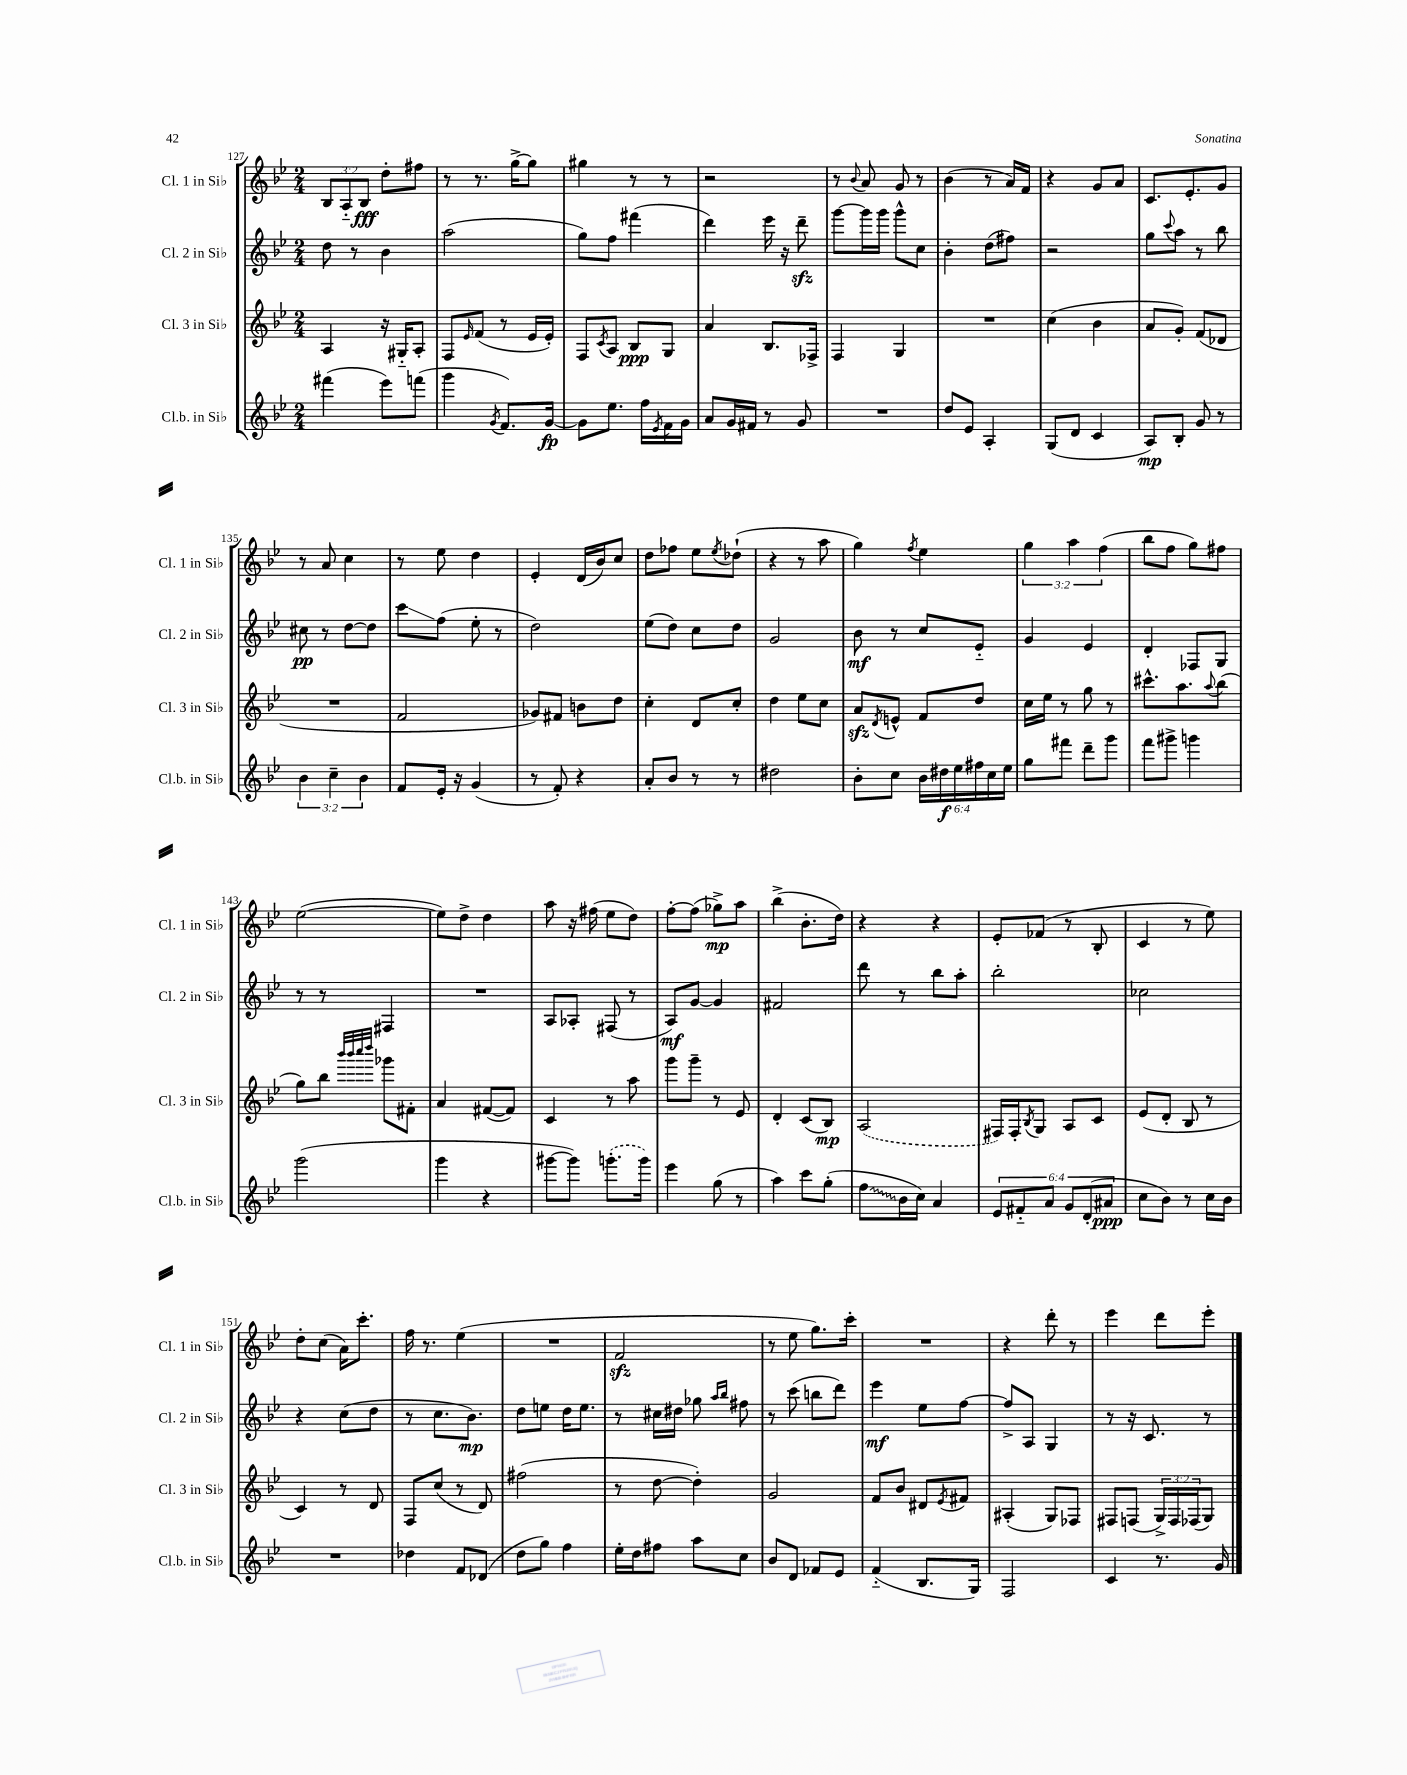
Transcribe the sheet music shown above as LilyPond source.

<<
\new StaffGroup <<
\new Staff = "s0" \with { instrumentName = "Cl. 1 in Sib" shortInstrumentName = "Cl. 1 in Sib" } {
    \clef treble \key bes \major \numericTimeSignature \time 2/4 \override Staff.TupletNumber.text = #tuplet-number::calc-fraction-text
    \tuplet 3/2 { bes8 a8-_ bes8\fff } d''8-. fis''8 |
    r8 r8. g''16~-> g''8 |
    gis''4 r8 r8 |
    r2 |
    r8 \appoggiatura { bes'8 } a'8 g'8 r8 |
    bes'4( r8 a'16) f'16 |
    r4 g'8 a'8 |
    c'8. ees'8.-. g'8 |
    r8 a'8 c''4 |
    r8 ees''8 d''4 |
    ees'4-. d'16( bes'16) c''8 |
    d''8 fes''8 ees''8 \acciaccatura { ees''8 } des''8-!( |
    r4 r8 a''8 |
    g''4) \acciaccatura { f''8 } ees''4 |
    \tuplet 3/2 { g''4 a''4 f''4( } |
    bes''8 f''8 g''8) fis''8 |
    ees''2~( |
    ees''8) d''8-> d''4 |
    a''8 r16 fis''16( ees''8 d''8) |
    f''8~-. f''8( ges''8->\mp) a''8 |
    bes''4->( bes'8.-. d''16) |
    r4 r4 |
    ees'8-. fes'8( r8 bes8-. |
    c'4 r8 ees''8) |
    d''8-. c''8( a'16) c'''8.-. |
    f''16 r8. ees''4( |
    R2 |
    f'2\sfz |
    r8 ees''8 g''8.) c'''16-. |
    R2 |
    r4 d'''8-. r8 |
    ees'''4 d'''8 ees'''8-. \bar "|." |
}
\new Staff = "s1" \with { instrumentName = "Cl. 2 in Sib" shortInstrumentName = "Cl. 2 in Sib" } {
    \clef treble \key bes \major \numericTimeSignature \time 2/4
    d''8 r8 bes'4 |
    a''2( |
    g''8) f''8 fis'''4( |
    d'''4) ees'''16 r16 d'''8--\sfz |
    g'''8~ g'''16 g'''16 g'''8-^ c''8 |
    bes'4-. d''8( fis''8) |
    r2 |
    g''8 \appoggiatura { c'''8 } a''8 r8 bes''8 |
    cis''8\pp r8 d''8~ d''8 |
    c'''8\glissando f''8( ees''8-. r8 |
    d''2) |
    ees''8( d''8) c''8 d''8 |
    g'2 |
    bes'8\mf r8 c''8 ees'8-_ |
    g'4 ees'4 |
    d'4-. fes8 g8 |
    r8 r8 fis4 |
    R2 |
    a8 aes8-. fis8( r8 |
    a8\mf) g'8~ g'4 |
    fis'2 |
    d'''8 r8 bes''8 a''8-. |
    bes''2-. |
    ces''2 |
    r4 c''8( d''8 |
    r8 c''8. bes'8.\mp) |
    d''8 e''8 d''16 e''8. |
    r8 cis''16 dis''16 ges''8 \grace { a''16 bes''16 } fis''8 |
    r8 c'''8( b''8 d'''8) |
    ees'''4\mf ees''8 f''8~ |
    f''8-> a8 g4 |
    r8 r16 c'8. r8 \bar "|." |
}
\new Staff = "s2" \with { instrumentName = "Cl. 3 in Sib" shortInstrumentName = "Cl. 3 in Sib" } {
    \clef treble \key bes \major \numericTimeSignature \time 2/4 \override Staff.TupletNumber.text = #tuplet-number::calc-fraction-text
    a4 r16 gis16-_ a8-. |
    f8 \grace { ees'16 } f'8( r8 ees'16 ees'16-.) |
    f8 \acciaccatura { c'8 } a8 bes8\ppp g8 |
    a'4 bes8. fes16-> |
    f4 g4 |
    R2 |
    c''4( bes'4 |
    a'8 g'8-.) f'8( des'8 |
    R2 |
    f'2 |
    ges'8) fis'8 b'8 d''8 |
    c''4-. d'8 c''8-. |
    d''4 ees''8 c''8 |
    a'8\sfz \acciaccatura { d'8 } e'8-^ f'8 d''8 |
    c''16 ees''16 r8 g''8 r8 |
    cis'''8.-^ a''8. \appoggiatura { a''8 } bes''8( |
    g''8) bes''8 \grace { bes'''32 bes'''32 c''''32 d''''32 } ges'''8 fis'8-. |
    a'4 fis'8~( fis'8) |
    c'4 r8 a''8 |
    g'''8 g'''8-- r8 ees'8 |
    d'4-. c'8( bes8\mp) |
    \once \slurDashed a2( |
    fis16) fis16-. \acciaccatura { bes8 } g8 a8 c'8 |
    ees'8( d'8-. bes8 r8 |
    c'4) r8 d'8 |
    f8 c''8( r8 d'8) |
    fis''2( |
    r8 d''8~ d''4-.) |
    g'2 |
    f'8 bes'8 dis'8 \acciaccatura { ees'8 } fis'8 |
    ais4-.( g8) fes8 |
    fis8 f8( \tuplet 3/2 { g16->) f16 fes16( } g8) \bar "|." |
}
\new Staff = "s3" \with { instrumentName = "Cl.b. in Sib" shortInstrumentName = "Cl.b. in Sib" } {
    \clef treble \key bes \major \numericTimeSignature \time 2/4 \override Staff.TupletNumber.text = #tuplet-number::calc-fraction-text
    fis'''4( ees'''8) f'''8( |
    g'''4 \acciaccatura { g'8 } f'8.) g'16~\fp |
    g'8 ees''8. f''16 \acciaccatura { ees'8 } f'16 g'16 |
    a'8 g'16 fis'16 r8 g'8 |
    R2 |
    d''8 ees'8 a4-. |
    g8( d'8 c'4 |
    a8\mp) bes8-. g'8 r8 |
    \tuplet 3/2 { bes'4 c''4-- bes'4 } |
    f'8 ees'16-. r16 g'4( |
    r8 f'8-.) r4 |
    a'8-. bes'8 r8 r8 |
    dis''2 |
    bes'8-. c''8 \tuplet 6/4 { bes'16 dis''16\f ees''16 fis''16 c''16 ees''16 } |
    g''8 fis'''8 d'''8-- g'''8 |
    f'''8 gis'''8-> g'''4 |
    g'''2( |
    g'''4 r4 |
    gis'''8~ gis'''8) \once \slurDashed g'''8.-.( g'''16) |
    ees'''4 g''8( r8 |
    a''4) c'''8 g''8-.( |
    \once \override Glissando.style = #'zigzag f''8\glissando bes'16 c''16) a'4 |
    \tuplet 6/4 { ees'8 fis'8-_ a'8 g'8 d'8-.( ais'8\ppp } |
    c''8 bes'8) r8 c''16 bes'16 |
    R2 |
    des''4 f'8 des'8( |
    d''8 g''8) f''4 |
    ees''16-. d''16 fis''8 a''8 c''8 |
    bes'8 d'8 fes'8 ees'8 |
    f'4-_( bes8. g16) |
    f2 |
    c'4 r8. g'16 \bar "|." |
}
>>
>>
\layout { \context { \Score currentBarNumber = #127 } }
